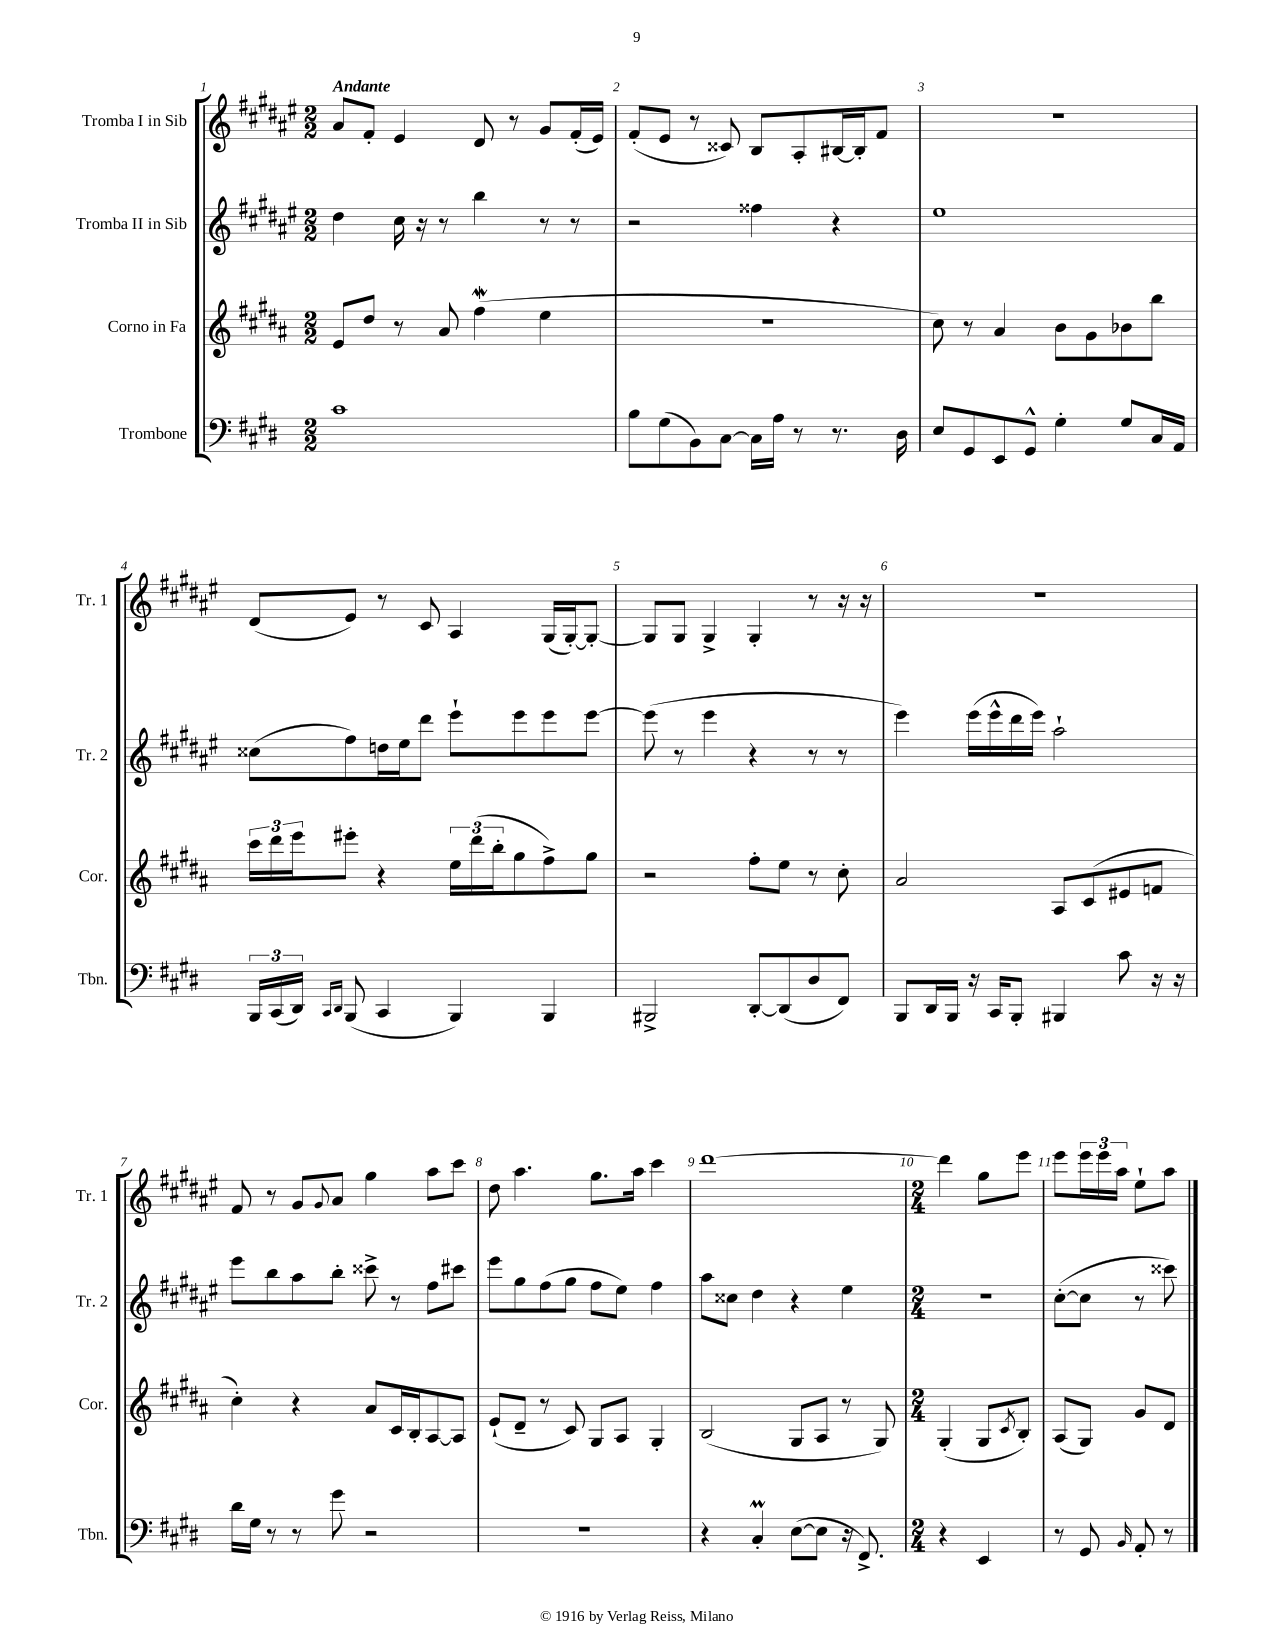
<<
\new StaffGroup <<
\new Staff = "s0" \with { instrumentName = "Tromba I in Sib" shortInstrumentName = "Tr. 1" } {
    \clef treble \key fis \major \numericTimeSignature \time 2/2 \tempo "Andante"
    ais'8 fis'8-. eis'4 dis'8 r8 gis'8 fis'16-.( eis'16) |
    fis'8-.( eis'8 r8 cisis'8) b8 ais8-. bis16~ bis16-. fis'8 |
    r1 |
    dis'8( eis'8) r8 cis'8 ais4 gis16( gis16~-.) gis8~-. |
    gis8 gis8 gis4-> gis4-. r8 r16 r16 |
    R1 |
    fis'8 r8 gis'8 \appoggiatura { gis'8 } ais'8 gis''4 ais''8 cis'''8 |
    dis''8 ais''4. gis''8. ais''16 cis'''4 |
    dis'''1~ |
    \numericTimeSignature \time 2/4 dis'''4 gis''8 eis'''8 |
    eis'''8 \tuplet 3/2 { eis'''16 eis'''16 ais''16 } eis''8-! ais''8 \bar "|." |
}
\new Staff = "s1" \with { instrumentName = "Tromba II in Sib" shortInstrumentName = "Tr. 2" } {
    \clef treble \key fis \major \numericTimeSignature \time 2/2
    dis''4 cis''16 r16 r8 b''4 r8 r8 |
    r2 fisis''4 r4 |
    eis''1 |
    cisis''8( fis''8) d''16 eis''16 dis'''8 eis'''8-! eis'''8 eis'''8 eis'''8~ |
    eis'''8( r8 eis'''4 r4 r8 r8 |
    eis'''4) eis'''16( eis'''16-^ dis'''16 eis'''16) ais''2-! |
    eis'''8 b''8 ais''8 b''8-. cisis'''8-> r8 fis''8 cis'''8 |
    eis'''8 gis''8 fis''8( gis''8 fis''8 eis''8) fis''4 |
    ais''8 cisis''8 dis''4 r4 eis''4 |
    \numericTimeSignature \time 2/4 R2 |
    cis''8~-.( cis''8 r8 cisis'''8) \bar "|." |
}
\new Staff = "s2" \with { instrumentName = "Corno in Fa" shortInstrumentName = "Cor." } {
    \clef treble \key b \major \numericTimeSignature \time 2/2
    e'8 dis''8 r8 ais'8 fis''4\mordent( e''4 |
    r1 |
    cis''8) r8 ais'4 b'8 gis'8 bes'8 b''8 |
    \tuplet 3/2 { cis'''16 dis'''16 e'''16 } eis'''8-. r4 \tuplet 3/2 { e''16 dis'''16( b''16-. } gis''8 fis''8->) gis''8 |
    r2 fis''8-. e''8 r8 cis''8-. |
    ais'2 ais8 cis'8( eis'8 f'8 |
    cis''4-.) r4 ais'8 cis'16 b16-. ais8~ ais8 |
    e'8-!( dis'8-- r8 cis'8) gis8 ais8 gis4-. |
    b2( gis8 ais8 r8 gis8) |
    \numericTimeSignature \time 2/4 gis4-.( gis8 \acciaccatura { cis'8 } b8-.) |
    ais8( gis8) gis'8 dis'8 \bar "|." |
}
\new Staff = "s3" \with { instrumentName = "Trombone" shortInstrumentName = "Tbn." } {
    \clef bass \key e \major \numericTimeSignature \time 2/2
    cis'1 |
    b8 gis8( b,8) cis8~ cis16 a16 r8 r8. dis16 |
    e8 gis,8 e,8 gis,8-^ gis4-. gis8 cis16 a,16 |
    \tuplet 3/2 { b,,16 cis,16( dis,16) } \grace { cis,16 dis,16 } b,,8( cis,4 b,,4) b,,4 |
    bis,,2-> dis,8~-. dis,8( dis8 fis,8) |
    b,,8 dis,16 b,,16 r16 cis,16 b,,8-. bis,,4 cis'8 r16 r16 |
    dis'16 gis16 r8 r8 gis'8 r2 |
    R1 |
    r4 cis4-.\prall e8~( e8 r16 fis,8.->) |
    \numericTimeSignature \time 2/4 r4 e,4 |
    r8 gis,8 \grace { b,16 } a,8-. r8 \bar "|." |
}
>>
>>
\layout { \context { \Score \override BarNumber.break-visibility = ##(#f #t #t) barNumberVisibility = #all-bar-numbers-visible } }
